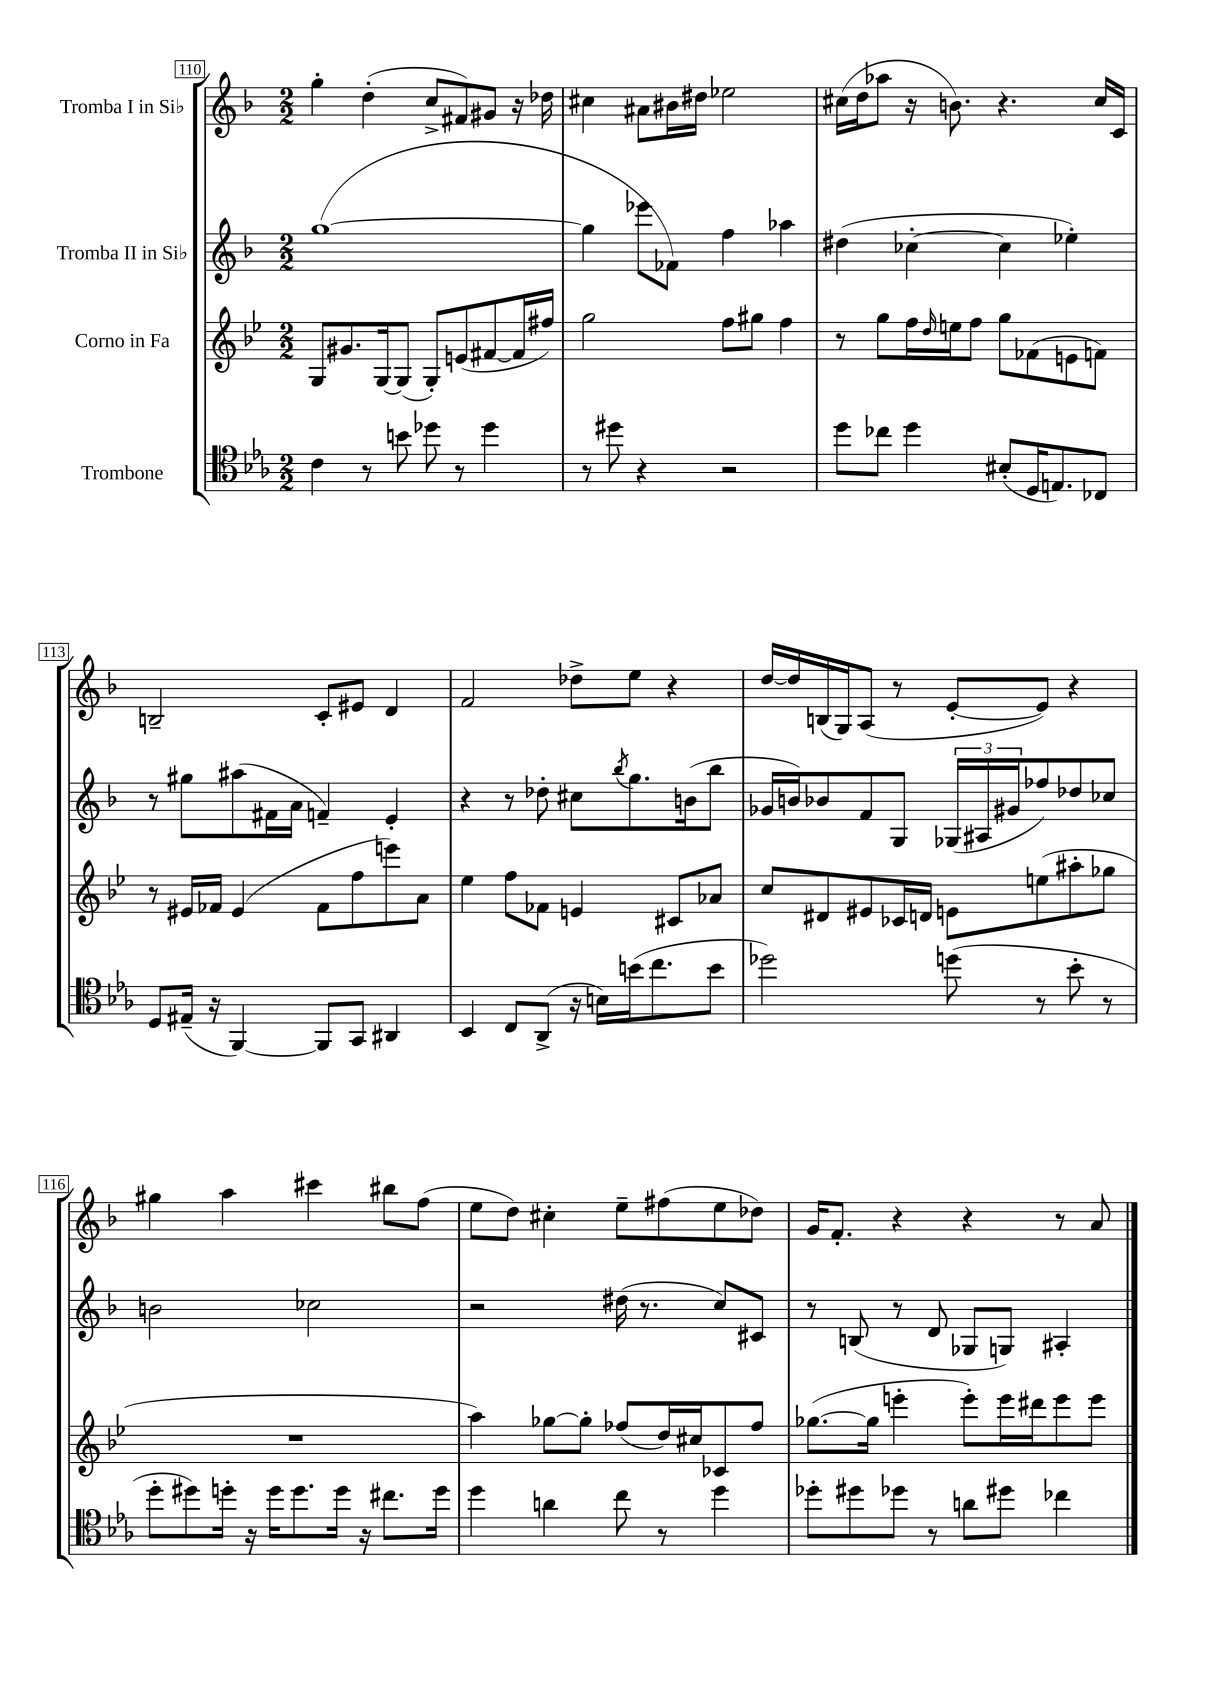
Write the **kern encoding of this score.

**kern	**kern	**kern	**kern
*part4	*part3	*part2	*part1
*staff4	*staff3	*staff2	*staff1
*I"Trombone	*I"Corno in Fa	*I"Tromba II in Si♭	*I"Tromba I in Si♭
*clefC4	*clefG2	*clefG2	*clefG2
*k[b-e-a-]	*k[b-e-]	*k[b-]	*k[b-]
*M2/2	*M2/2	*M2/2	*M2/2
=110	=110	=110	=110
4c\	8G/L	([1gg	4gg'\
.	8.g#X/	.	.
8r	.	.	(4dd'\
.	[16G/k	.	.
8bn\	(8G/J]	.	.
8dd-X\	8G'/L)	.	8cc^/L
8r	(8en/	.	8f#X/)
4dd-\	[8f#X/	.	8g#X/J
.	16f#/L]	.	16r
.	16ff#X/JJ)	.	16dd-X\
=111	=111	=111	=111
8r	2gg\	4gg\]	4cc#X\
8dd#X\	.	.	.
4r	.	8eee-X\L	8a#X\L
.	.	8f-X\J)	16b#X\L
.	.	.	16dd#X\JJ
2r	8ff\L	4ff\	2ee-X\
.	8gg#X\J	.	.
.	4ff\	4aa-X\	.
=112	=112	=112	=112
8dd\L	8r	(4dd#X\	(16cc#X\LL
.	.	.	16dd\J
8cc-X\J	8gg\L	.	8aa-X\J
4dd\	16ff\L	[4cc-X'\	16r
.	16qqdd/	.	.
.	16een\J	.	8.bn\)
.	8ff\J	.	.
(8B#X'/L	8gg\L	4cc-\]	4.r
16D/K	(8f-X\	.	.
8.En/)	.	.	.
.	8en\	4ee-X'\)	.
8C-X/J	8fn\J)	.	16cc#/LL
.	.	.	16c/JJ
!!LO:LB:g=z
=113	=113	=113	=113
8D/L	8r	8r	2Bn~/
(16E#X~/Jk	16e#X/LL	8gg#X\L	.
16r	16f-X/JJ	.	.
[4FF/)	(4e#/	(8aa#X\	.
.	.	16f#X\L	.
.	.	16a\JJ	.
8FF/L]	8f-\L	4fn~/)	8c'/L
8GG/J	8ff\	.	8e#X/J
4AA#X/	8eeen\)	4e'/	4d/
.	8a\J	.	.
=114	=114	=114	=114
4BB-/	4ee-\	4r	2f/
8C/L	8ff\L	8r	.
(8AA-^/J	8f-X\J	8dd-X'\	.
16r	4en/	8cc#X\L	8dd-X^\L
16Bn\LL)	.	.	.
.	.	8qbb-/	.
(16bn\J	.	8.gg\	8ee\J
8.cc\	.	.	.
.	8c#X/L	.	4r
.	.	(16bn\k	.
8b\J	8a-X/J	8bb-\J	.
=115	=115	=115	=115
2dd-X\)	8cc/L	16g-X/LL	[16dd/LL
.	.	16bn/J)	16dd/]
.	8d#X/	8b-X/	(16Bn/
.	.	.	16G/J)
.	8e#X/	8f/	(8A/J
.	16c-X/L	8G/J	8r
.	16dn/JJ	.	.
(8ddn\	8en\L	(24G-X/LL	[8e'/L
.	.	24A#X/	.
.	.	24g#X/J	.
8r	(8een\	8ff-X/)	8e/J])
8b-'\	8aa#X'\	8dd-X/	4r
8r	8gg-X\J	8cc-X/J	.
!!LO:LB:g=z
=116	=116	=116	=116
8dd'\L	1r	2bn\	4gg#X\
8dd#X\)	.	.	.
16ddn'\Jk	.	.	4aa\
16r	.	.	.
16dd\KL	.	.	.
8.dd\	.	.	.
.	.	2cc-X\	4ccc#X\
16dd\Jk	.	.	.
16r	.	.	.
8.cc#X\L	.	.	8bb#X\L
.	.	.	(8ff\J
16dd\Jk	.	.	.
=117	=117	=117	=117
4dd\	4aa\)	2r	8ee\L
.	.	.	8dd\J)
4an\	[8gg-X\L	.	4cc#X'\
.	8gg-'\J]	.	.
8cc\	(8ff-X/L	(16dd#X\	8ee~\L
.	.	8.r	.
8r	16dd/L)	.	(8ff#X\
.	16cc#X/J	.	.
4dd\	8c-X/	8cc/L)	8ee\
.	8ff-/J	8c#X/J	8dd-X\J)
=118	=118	=118	=118
8dd-X'\L	([8.gg-X\L	8r	16g/KL
.	.	.	8.f'/J
8dd#X\	.	(8Bn/	.
.	16gg-\Jk]	.	.
8dd-X\J	4eeen'\	8r	4r
8r	.	8d/	.
8an\L	8eee'\L)	8G-X/L	4r
8dd#X\J	16eee\L	8Gn/J)	.
.	16ddd#X\J	.	.
4cc-X\	8eee\	4A#X'/	8r
.	8eee\J	.	8a/
==	==	==	==
*-	*-	*-	*-
